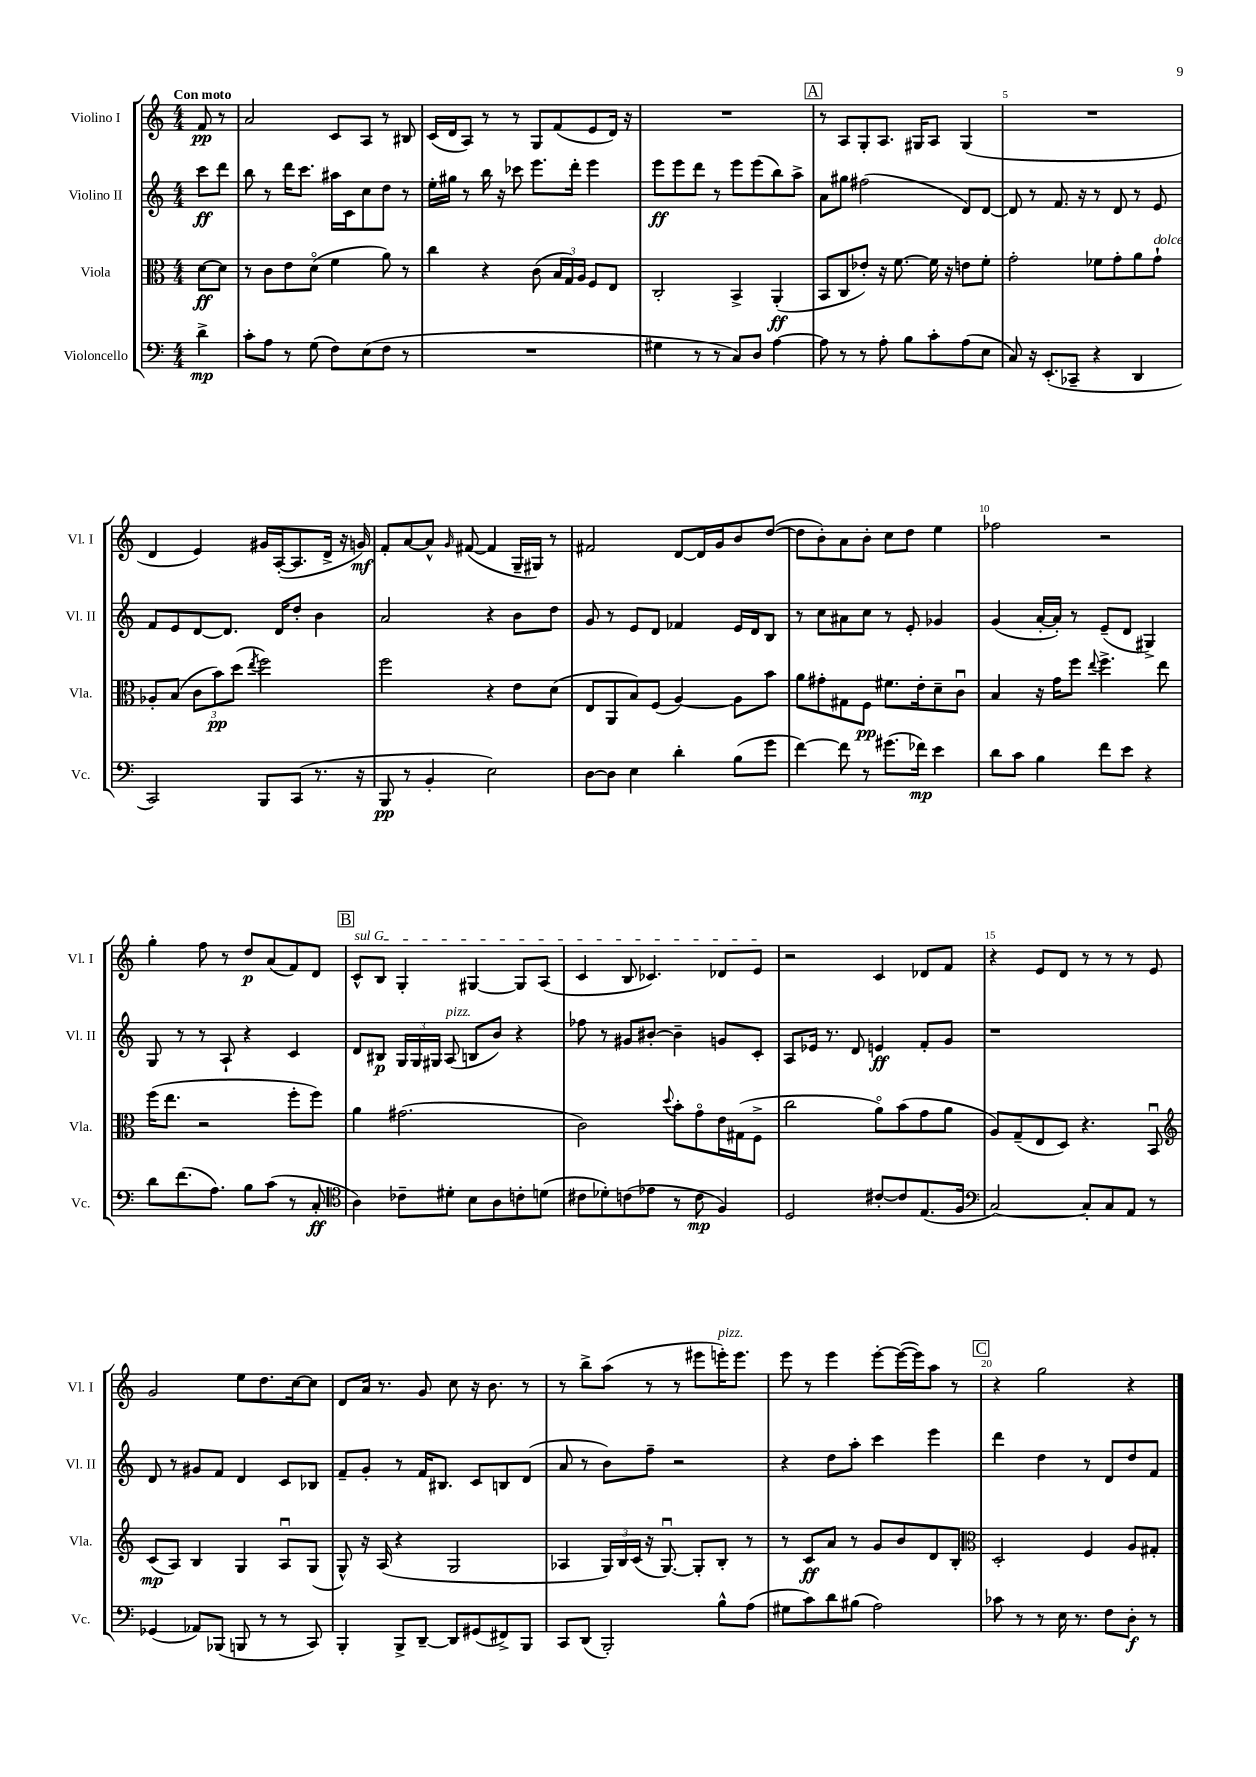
<<
\new StaffGroup <<
\new Staff = "s0" \with { instrumentName = "Violino I" shortInstrumentName = "Vl. I" } {
    \clef treble \key c \major \numericTimeSignature \time 4/4 \partial 4 \tempo "Con moto"
    \autoBeamOff f'8\pp r8 |
    a'2 c'8[ a8] r8 bis8 |
    c'16[( d'16 a8]) r8 r8 g8[ f'8( e'8 d'16]) r16 |
    R1 |
    \mark \markup { \box "A" } r8 a8[ g8-. a8.] gis16[ a8] gis4( |
    R1 |
    d'4 e'4) gis'16[ a16~-.( a8. d'16]-> r16 g'16\mf) |
    f'8[-. a'8~ a'8]-^ \grace { g'16 } fis'8~( fis'4 g16[-- gis16]) r8 |
    fis'2 d'8[~ d'16 g'16 b'8 d''8]~( |
    d''8[ b'8-.) a'8 b'8]-. c''8[ d''8] e''4 |
    fes''2 r2 |
    g''4-. f''8 r8 d''8[\p a'8( f'8) d'8] |
    \mark \markup { \box "B" } \once \override TextSpanner.bound-details.left.text = \markup { \italic "sul G" } c'8[-^\startTextSpan b8] g4-. gis4~ gis8[ a8]( |
    c'4 b8 ces'4.) des'8[ e'8]\stopTextSpan |
    r2 c'4 des'8[ f'8] |
    r4 e'8[ d'8] r8 r8 r8 e'8 |
    g'2 e''8[ d''8. c''16~ c''8] |
    d'8[ a'16] r8. g'8 c''8 r16 b'8. r8 |
    r8 b''8[-> a''8]( r8 r8 eis'''8[ e'''16-.^\markup { \italic "pizz." }) e'''8.] |
    e'''8 r8 e'''4 e'''8[~-. e'''16~( e'''16) a''8] r8 |
    \mark \markup { \box "C" } r4 g''2 r4 \bar "|." |
}
\new Staff = "s1" \with { instrumentName = "Violino II" shortInstrumentName = "Vl. II" } {
    \clef treble \key c \major \numericTimeSignature \time 4/4 \partial 4
    \autoBeamOff c'''8[\ff d'''8] |
    b''8 r8 d'''16[ c'''8.] ais''16[ c'16 c''8 d''8] r8 |
    e''16[-. gis''16] r8 b''16 r16 ces'''8 e'''8.[ d'''16]-. e'''4 |
    e'''8[\ff e'''8 d'''8] r8 e'''8[ e'''8( b''8) a''8]-> |
    \mark \markup { \box "A" } a'8[ gis''8] fis''2( d'8[) d'8]~ |
    d'8 r8 f'8. r16 r8 d'8 r8 e'8 |
    f'8[ e'8 d'8~ d'8.] d'16[ d''8]-. b'4 |
    a'2 r4 b'8[ d''8] |
    g'8 r8 e'8[ d'8] fes'4 e'16[ d'16 b8] |
    r8 c''8[ ais'8 c''8] r8 e'8-. ges'4 |
    g'4( a'16[~-. a'16]-.) r8 e'8[--( d'8] gis4->) |
    g8 r8 r8 a8-! r4 c'4 |
    \mark \markup { \box "B" } d'8[ bis8]\p \tuplet 3/2 { g16[ g16 gis16] } a8^\markup { \italic "pizz." }( b8[ b'8]) r4 |
    fes''8 r8 gis'8[ bis'8]~-. bis'4-- g'8[ c'8]-. |
    a8[ ees'16] r8. d'8 e'4\ff f'8[-. g'8] |
    r1 |
    d'8 r8 gis'8[ f'8] d'4 c'8[ bes8] |
    f'8[-- g'8]-. r8 f'16[ bis8.] c'8[ b8 d'8]( |
    a'8 r8 b'8[) f''8]-- r2 |
    r4 d''8[ a''8]-. c'''4 e'''4 |
    \mark \markup { \box "C" } d'''4 d''4 r8 d'8[ d''8 f'8] \bar "|." |
}
\new Staff = "s2" \with { instrumentName = "Viola" shortInstrumentName = "Vla." } {
    \clef alto \key c \major \numericTimeSignature \time 4/4 \partial 4
    \autoBeamOff d'8[~\ff d'8] |
    r8 c'8[ e'8 d'8]\flageolet( f'4 a'8) r8 |
    c''4 r4 c'8( \tuplet 3/2 { b16[ g16) a16] } f8[ e8] |
    c2-. b,4-> a,4-.\ff( |
    \mark \markup { \box "A" } b,8[ c8 ees'8]-.) r16 f'8.~ f'16 r16 e'8[ f'8]-. |
    g'2-. fes'8[ g'8-. a'8 g'8]-!^\markup { \italic "dolce" } |
    aes8[-. b8]( \tuplet 3/2 { c'8[ b'8\pp) d''8]( } \acciaccatura { e''8 } f''2) |
    f''2 r4 e'8[ d'8]( |
    e8[ a,8 b8) f8]( a4~) a8[ b'8] |
    a'8[ gis'8-. gis8 f8]\pp fis'8.[ e'16-. d'8-- c'8]\downbow |
    b4 r16 g'16[ f''8] \appoggiatura { e''8 } f''4.-> e''8 |
    f''16[( e''8.] r2 f''8[-. f''8]) |
    \mark \markup { \box "B" } a'4 gis'2.( |
    c'2) \appoggiatura { d''8 } b'8[-. g'8\flageolet e'16 gis16( f8]-> |
    c''2 a'8[\flageolet) b'8( g'8 a'8] |
    a8[) g8--( e8 d8]) r4. b,8\downbow |
    \clef treble c'8[\mp( a8]) b4 g4 a8[\downbow g8]( |
    g8-^) r16 a16( r4 g2 |
    aes4 \tuplet 3/2 { g16[) b16 c'16]( } r16 g8.~\downbow) g8[-. b8]-. r8 |
    r8 c'8[\ff a'8] r8 g'8[ b'8 d'8 b8]-. |
    \mark \markup { \box "C" } \clef alto d2-. f4 a8[ gis8]-. \bar "|." |
}
\new Staff = "s3" \with { instrumentName = "Violoncello" shortInstrumentName = "Vc." } {
    \clef bass \key c \major \numericTimeSignature \time 4/4 \partial 4
    \autoBeamOff d'4->\mp |
    c'8[-. a8] r8 g8( f8[) e8( f8] r8 |
    R1 |
    gis4 r8 r8 c8[) d8] a4~ |
    \mark \markup { \box "A" } a8 r8 r8 a8-. b8[ c'8-. a8( e8] |
    c8) r16 e,8.[-.( ces,8]-- r4 d,4 |
    c,2) b,,8[ c,8]( r8. r16 |
    b,,8\pp r8 b,4-. e2) |
    d8[~ d8] e4 d'4-. b8[( g'8] |
    f'4~) f'8 r8 gis'8.[( fes'16]\mp) e'4 |
    d'8[ c'8] b4 f'8[ e'8] r4 |
    d'8[ f'8.( a8.]) b8[ c'8]( r8 c8-.\ff |
    \mark \markup { \box "B" } \clef tenor a4) ces'8[-- dis'8]-. b8[ a8 c'8-. d'8]( |
    cis'8[ des'8-.) c'8( ees'8] r8 c'8\mp f4) |
    d2 cis'8[~-. cis'8 e8.( f16] |
    \clef bass c2~) c8[-. c8 a,8] r8 |
    ges,4( aes,8[) bes,,8]( b,,8 r8 r8 c,8) |
    b,,4-. b,,8[-> d,8]~-- d,8[ gis,8( fis,8->) b,,8] |
    c,8[ d,8]( b,,2-.) b8[-^ a8]( |
    gis8[ c'8) d'8 bis8]( a2) |
    \mark \markup { \box "C" } ces'8 r8 r8 e16 r8. f8[ d8]-.\f r8 \bar "|." |
}
>>
>>
\layout { \context { \Score \override BarNumber.break-visibility = ##(#f #t #t) barNumberVisibility = #(every-nth-bar-number-visible 5) } }
